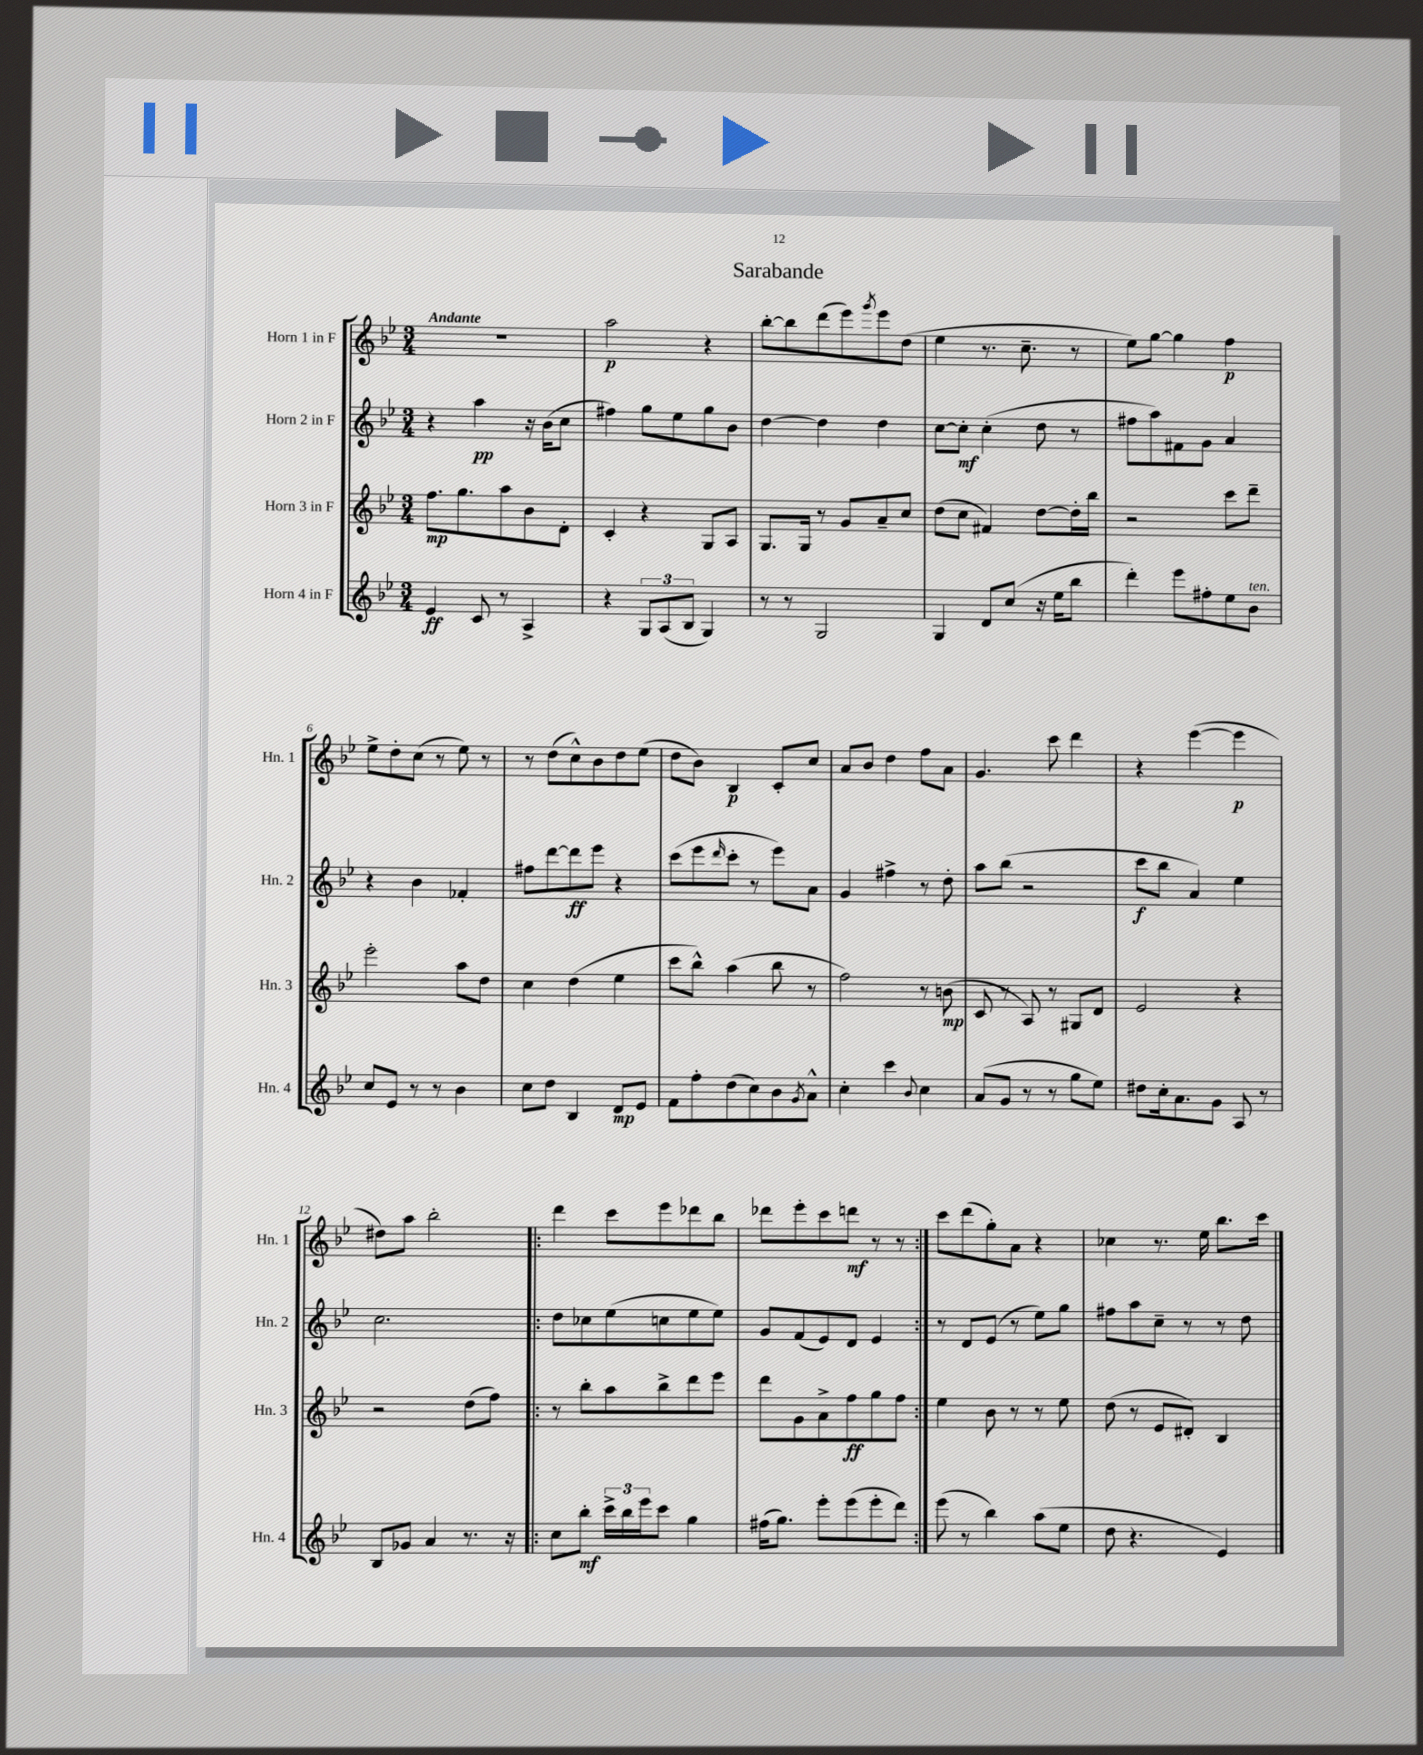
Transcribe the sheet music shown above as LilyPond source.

\header { title = "Sarabande" }
<<
\new StaffGroup <<
\new Staff = "s0" \with { instrumentName = "Horn 1 in F" shortInstrumentName = "Hn. 1" } {
    \clef treble \key bes \major \numericTimeSignature \time 3/4 \tempo "Andante"
    R2. |
    a''2\p r4 |
    bes''8~-. bes''8 d'''8( ees'''8) \acciaccatura { g'''8 } ees'''8 d''8( |
    ees''4 r8. c''8.-- r8 |
    ees''8) g''8~ g''4 f''4\p |
    ees''8-> d''8-. c''8( r8 ees''8) r8 |
    r8 d''8( c''8-^) bes'8 d''8 ees''8( |
    d''8 bes'8) bes4\p c'8-. c''8 |
    a'8 bes'8 d''4 f''8 a'8 |
    g'4. c'''8 d'''4 |
    r4 ees'''4~( ees'''4\p |
    dis''8) a''8 bes''2-. |
    \repeat volta 2 { d'''4 c'''8 ees'''8 des'''8 bes''8 |
    des'''8 ees'''8-. c'''8 d'''8\mf r8 r8 | }
    c'''8 d'''8( g''8-.) a'8 r4 |
    ces''4 r8. ees''16 bes''8. c'''16 \bar "|." |
}
\new Staff = "s1" \with { instrumentName = "Horn 2 in F" shortInstrumentName = "Hn. 2" } {
    \clef treble \key bes \major \numericTimeSignature \time 3/4
    r4 a''4\pp r16 bes'16( c''8 |
    fis''4) g''8 ees''8 g''8 bes'8 |
    d''4~ d''4 d''4 |
    c''8~ c''8-.\mf c''4-.( d''8 r8 |
    fis''8 a''8) fis'8 g'8 a'4 |
    r4 bes'4 fes'4-. |
    fis''8 d'''8~ d'''8\ff ees'''8 r4 |
    c'''8( ees'''8 \grace { d'''16 } c'''8-. r8 ees'''8) a'8 |
    g'4 fis''4-> r8 d''8-. |
    a''8 bes''8( r2 |
    c'''8\f bes''8 a'4) ees''4 |
    c''2. |
    \repeat volta 2 { d''8 ces''8 ees''8( c''8 ees''8 ees''8) |
    g'8 f'8( ees'8) d'8 ees'4 | }
    r8 d'8 ees'8( r8 ees''8) g''8 |
    fis''8 a''8 c''8-- r8 r8 d''8 \bar "|." |
}
\new Staff = "s2" \with { instrumentName = "Horn 3 in F" shortInstrumentName = "Hn. 3" } {
    \clef treble \key bes \major \numericTimeSignature \time 3/4
    f''8.\mp g''8. a''8 bes'8 d'8-. |
    c'4-. r4 g8 a8 |
    g8. g16 r8 g'8 a'8-- c''8 |
    d''8( c''8 fis'4) d''8~ d''16-. bes''16 |
    r2 c'''8 d'''8-- |
    ees'''2-. a''8 d''8 |
    c''4 d''4( ees''4 |
    c'''8 bes''8-^) a''4( bes''8 r8 |
    f''2) r8 b'8\mp( |
    c'8 r8 a8) r8 gis8 d'8 |
    ees'2 r4 |
    r2 d''8( f''8) |
    \repeat volta 2 { r8 bes''8-. a''8 bes''8-> d'''8 ees'''8 |
    d'''8 g'8 a'8-> f''8\ff g''8 f''8 | }
    ees''4 bes'8 r8 r8 ees''8 |
    d''8( r8 ees'8 dis'8-.) bes4 \bar "|." |
}
\new Staff = "s3" \with { instrumentName = "Horn 4 in F" shortInstrumentName = "Hn. 4" } {
    \clef treble \key bes \major \numericTimeSignature \time 3/4
    ees'4\ff c'8 r8 a4-> |
    r4 \tuplet 3/2 { g8 a8( bes8 } g4) |
    r8 r8 g2 |
    g4 d'8 c''8( r16 ees''16 bes''8 |
    d'''4-.) ees'''8 fis''8-. ees''8 bes'8^\markup { \italic "ten." } |
    c''8 ees'8 r8 r8 bes'4 |
    c''8 d''8 bes4 d'8\mp ees'8 |
    f'8 f''8-. d''8( c''8) bes'8 \acciaccatura { g'8 } a'8-^ |
    c''4-. c'''4 \appoggiatura { bes'8 } c''4 |
    a'8( g'8 r8 r8 g''8 ees''8) |
    dis''8 c''16-. a'8. g'8 a8 r8 |
    bes8 ges'8 a'4 r8. r16 |
    \repeat volta 2 { c''8 bes''8-.\mf \tuplet 3/2 { c'''16-> bes''16 ees'''16 } c'''8 g''4 |
    fis''16( g''8.) ees'''8-. ees'''8( ees'''8-. d'''8) | }
    ees'''8( r8 bes''4) a''8( ees''8 |
    d''8 r4. ees'4) \bar "|." |
}
>>
>>
